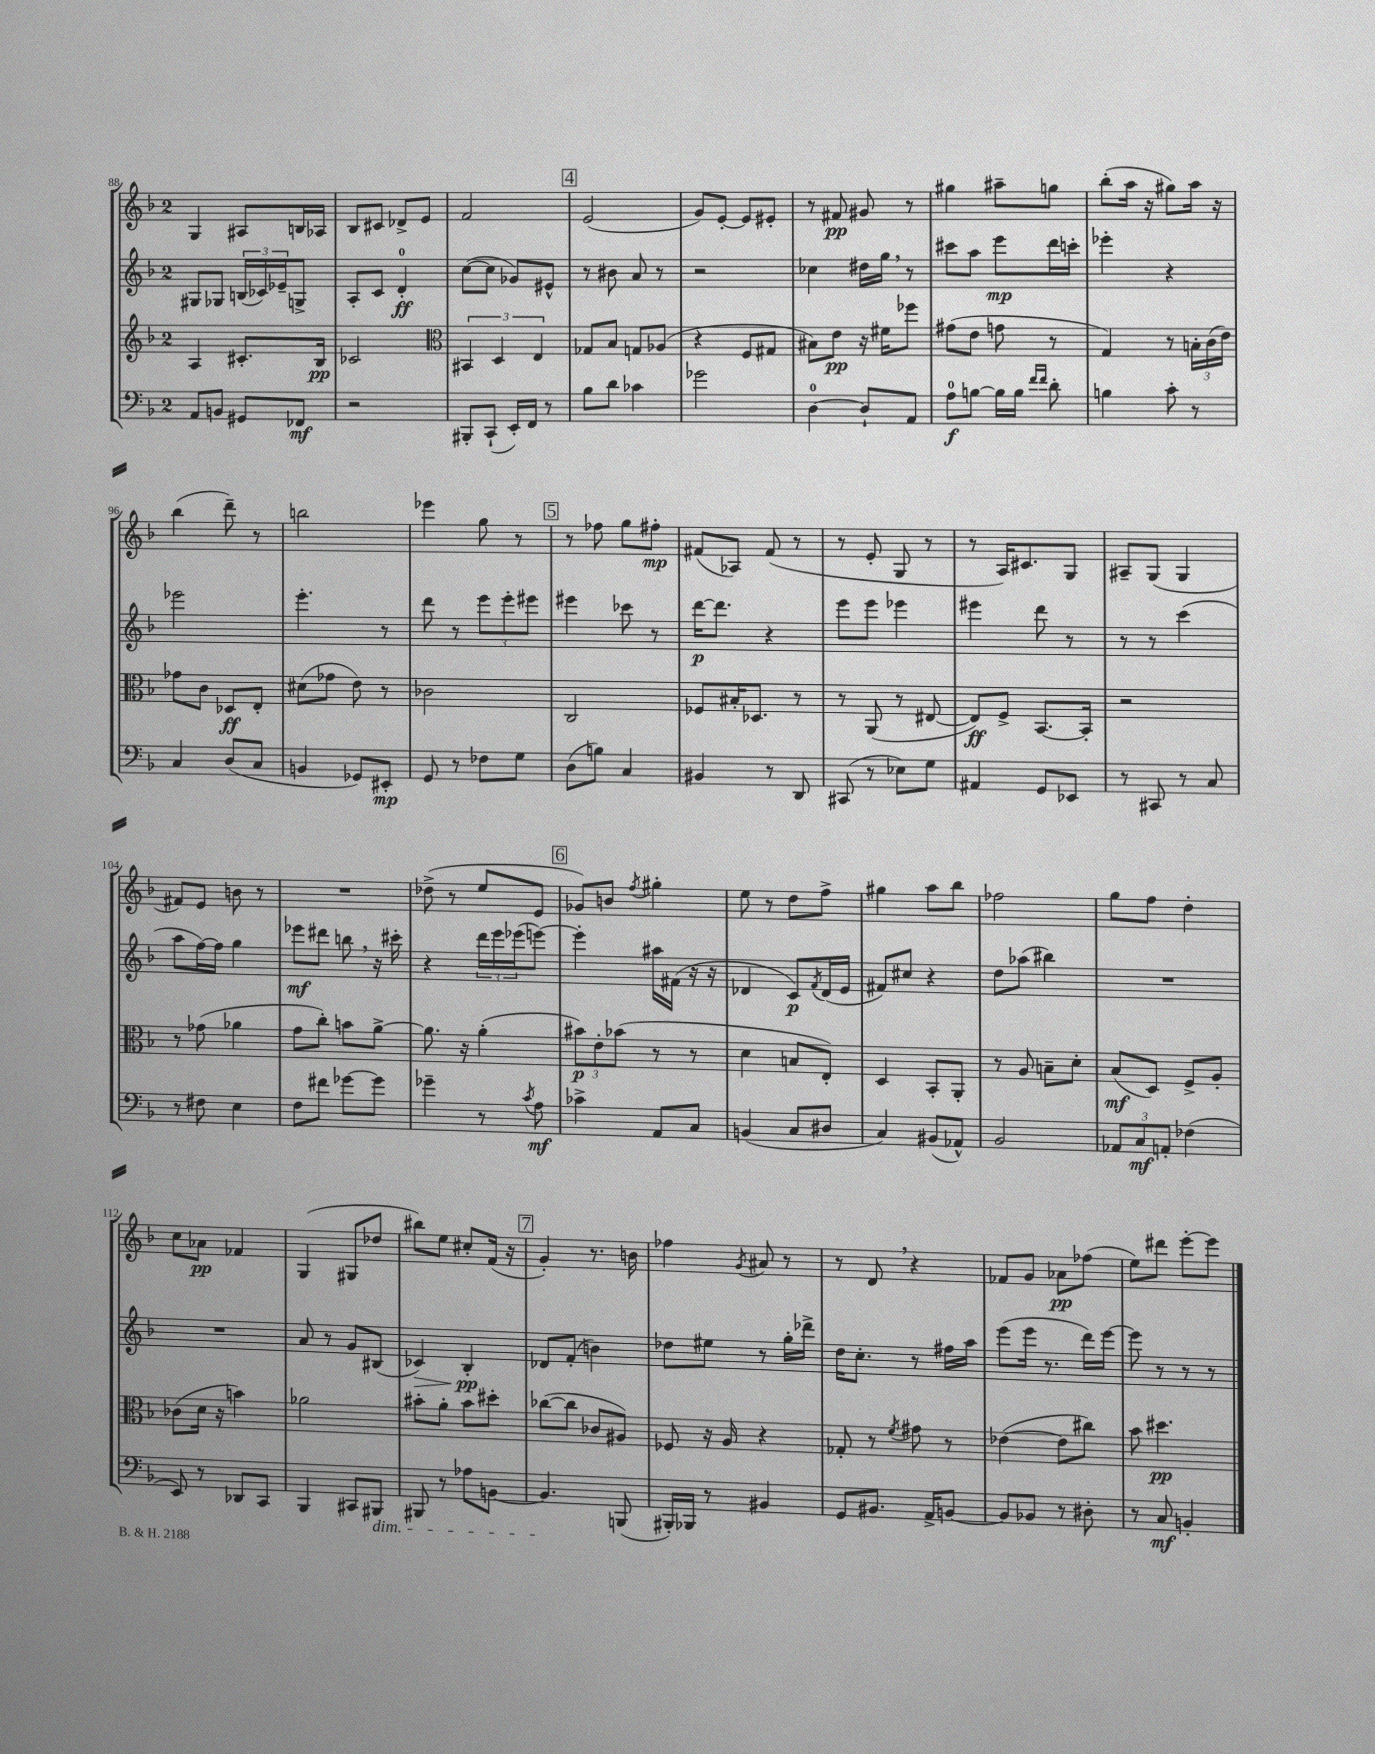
<<
\new StaffGroup <<
\new Staff = "s0" {
    \clef treble \key f \major \once \override Staff.TimeSignature.style = #'single-digit \time 2/4
    g4 ais8 b16 aes16 |
    bes8 cis'8 des'8-> e'8 |
    f'2 |
    \mark \markup { \box "4" } e'2( |
    g'8) e'8~-. e'8 eis'8-. |
    r8 fis'8\pp gis'8 r8 |
    gis''4 ais''8-- g''8 |
    bes''8-.( a''16 r16 gis''8) a''16 r16 |
    bes''4( d'''8--) r8 |
    b''2 |
    ees'''4 g''8 r8 |
    \mark \markup { \box "5" } r8 fes''8 g''8 fis''8-.\mp |
    fis'8( aes8) fis'8( r8 |
    r8 e'8-. g8 r8 |
    r8 a16) cis'8. g8 |
    ais8-- g8( g4 |
    fis'8) e'8 b'8 r8 |
    R2 |
    des''8->( r8 e''8 e'8 |
    \mark \markup { \box "6" } ges'8) b'8 \acciaccatura { f''8 } gis''4-. |
    e''8 r8 d''8 f''8-> |
    gis''4 a''8 bes''8 |
    fes''2 |
    g''8 f''8 d''4-. |
    c''8 aes'8\pp fes'4 |
    g4( gis8 des''8 |
    bis''8) e''8 cis''8-. f'16( r16 |
    \mark \markup { \box "7" } g'4-.) r8. b'16 |
    fes''4 \acciaccatura { g'8 } ais'8 r8 |
    r8 d'8 \breathe r4 |
    fes'8 g'8 aes'8\pp fes''8( |
    e''8) dis'''8 e'''8~-. e'''8 \bar "|." |
}
\new Staff = "s1" {
    \clef treble \key f \major \once \override Staff.TimeSignature.style = #'single-digit \time 2/4
    gis8 ges8 \tuplet 3/2 { b16( ces'16) ees'16-- } g8-> |
    a8-. c'8 d'4-0-.\ff |
    c''8~( c''8 ges'8) eis'8-^ |
    \mark \markup { \box "4" } r8 bis'8 a'8 r8 |
    r2 |
    ces''4 dis''16 g''16 \breathe r8 |
    cis'''8 a''8 e'''8\mp d'''16 c'''16-. |
    ees'''4-. r4 |
    ees'''2 |
    e'''4.-. r8 |
    d'''8 r8 \tuplet 3/2 { e'''8 e'''8-. eis'''8 } |
    \mark \markup { \box "5" } eis'''4 ces'''8 r8 |
    d'''16~\p d'''8. r4 |
    e'''8 e'''8 ees'''4 |
    eis'''4 d'''8 r8 |
    r8 r8 c'''4( |
    a''8 f''16~) f''16 g''4 |
    ees'''8\mf dis'''8 b''8 \breathe r16 cis'''16-. |
    r4 \tuplet 3/2 { d'''16 e'''16 ees'''16( } e'''8~) |
    \mark \markup { \box "6" } e'''4-. ais''16 fis'16( r16 r16 |
    des'4 c'8\p) \acciaccatura { f'8 } des'16( e'16 |
    fis'8) cis''8 r4 |
    d''8 aes''8( bis''4) |
    R2 |
    R2 |
    a'8 r8 g'8 bis8( |
    ces'4\>) bes4-.\pp\! |
    \mark \markup { \box "7" } des'8 f'8-.( b'4) |
    des''8 eis''8 r8 g''16-. des'''16-> |
    d''16 c''8.-. r8 fis''16 a''16 |
    e'''8( e'''16 r8. d'''16) e'''16~ |
    e'''8 r8 r8 r8 \bar "|." |
}
\new Staff = "s2" {
    \clef treble \key f \major \once \override Staff.TimeSignature.style = #'single-digit \time 2/4
    a4 cis'8.-. bes16\pp |
    ces'2 |
    \clef alto \tuplet 3/2 { bis,4 d4 e4 } |
    \mark \markup { \box "4" } ges8 bes8 g8 aes8( |
    r4 f8 gis8 |
    bis8) e'8\pp r16 fis'16 fes''8 |
    gis'8( e'8 g'8 r8 |
    g4) r8 \tuplet 3/2 { b16-. c'16( e'16) } |
    ges'8 c'8 des8\ff e8-. |
    dis'8( ges'8 e'8) r8 |
    ces'2 |
    \mark \markup { \box "5" } c2 |
    fes8 bis16-. des8. r8 |
    r8 a,8( r8 eis8~ |
    eis8\ff) f8-> bes,8.~ bes,16-. |
    r2 |
    r8 ges'8( aes'4 |
    g'8 c''8-.) b'8 a'8~-> |
    a'8. r16 a'4-.( |
    \mark \markup { \box "6" } \tuplet 3/2 { bis'8\p) e'8-. bes'8( } r8 r8 |
    d'4 b8 e8-.) |
    d4 bes,8-. a,8-. |
    r8 a8 b8-- d'8-. |
    bes8\mf( d8) f8-> a8-. |
    ces'8( d'16 r16 b'4) |
    aes'2 |
    bis'8-. a'8-. bis'8 dis''8-. |
    \mark \markup { \box "7" } ces''8~( ces''8 ces'8 ais8) |
    fes8 r16 a16 r4 |
    ges8-. r8 \acciaccatura { f'8 } gis'8 r8 |
    ees'4~( ees'8 cis''8) |
    bes'8 dis''4.\pp \bar "|." |
}
\new Staff = "s3" {
    \clef bass \key f \major \once \override Staff.TimeSignature.style = #'single-digit \time 2/4
    a,8 b,8 gis,8 fes,8\mf |
    r2 |
    bis,,8-. c,8-!( e,16-.) f,16 r8 |
    \mark \markup { \box "4" } bes8 d'8 ces'4 |
    ges'2 |
    d4-0~ d8-! a,8 |
    a8-0\f b8~ b16 b16 \grace { f'16 f'16 } d'8-. |
    b4 c'8-. r8 |
    c4 d8( c8 |
    b,4 ges,8) eis,8-.\mp |
    g,8 r8 fes8 g8 |
    \mark \markup { \box "5" } d8( b8) c4 |
    bis,4 r8 d,8 |
    cis,8( r8 ees8) g8 |
    ais,4 g,8 ees,8 |
    r8 cis,8 r8 c8 |
    r8 fis8 e4 |
    f8 fis'8 ges'8~ ges'8 |
    ges'4-- r8 \acciaccatura { c'8 } a8\mf |
    \mark \markup { \box "6" } ces'4-> a,8 c8 |
    b,4( c8 dis8 |
    c4) bis,8( aes,8-^) |
    bes,2 |
    \tuplet 3/2 { aes,8 c8\mf a,8-. } fes4( |
    e,8) r8 des,8 c,8 |
    bes,,4 cis,8 bis,,8\dim |
    bis,,8 r8 aes8 b,8~ |
    \mark \markup { \box "7" } b,4.\! b,,8( |
    bis,,16-.) bes,,16 r8 bis,4 |
    g,8 bis,8. a,16-> b,8~ |
    b,8 bes,8 r8 dis8-. |
    r8 c8\mf b,4-. \bar "|." |
}
>>
>>
\layout { \context { \Score currentBarNumber = #88 } }
